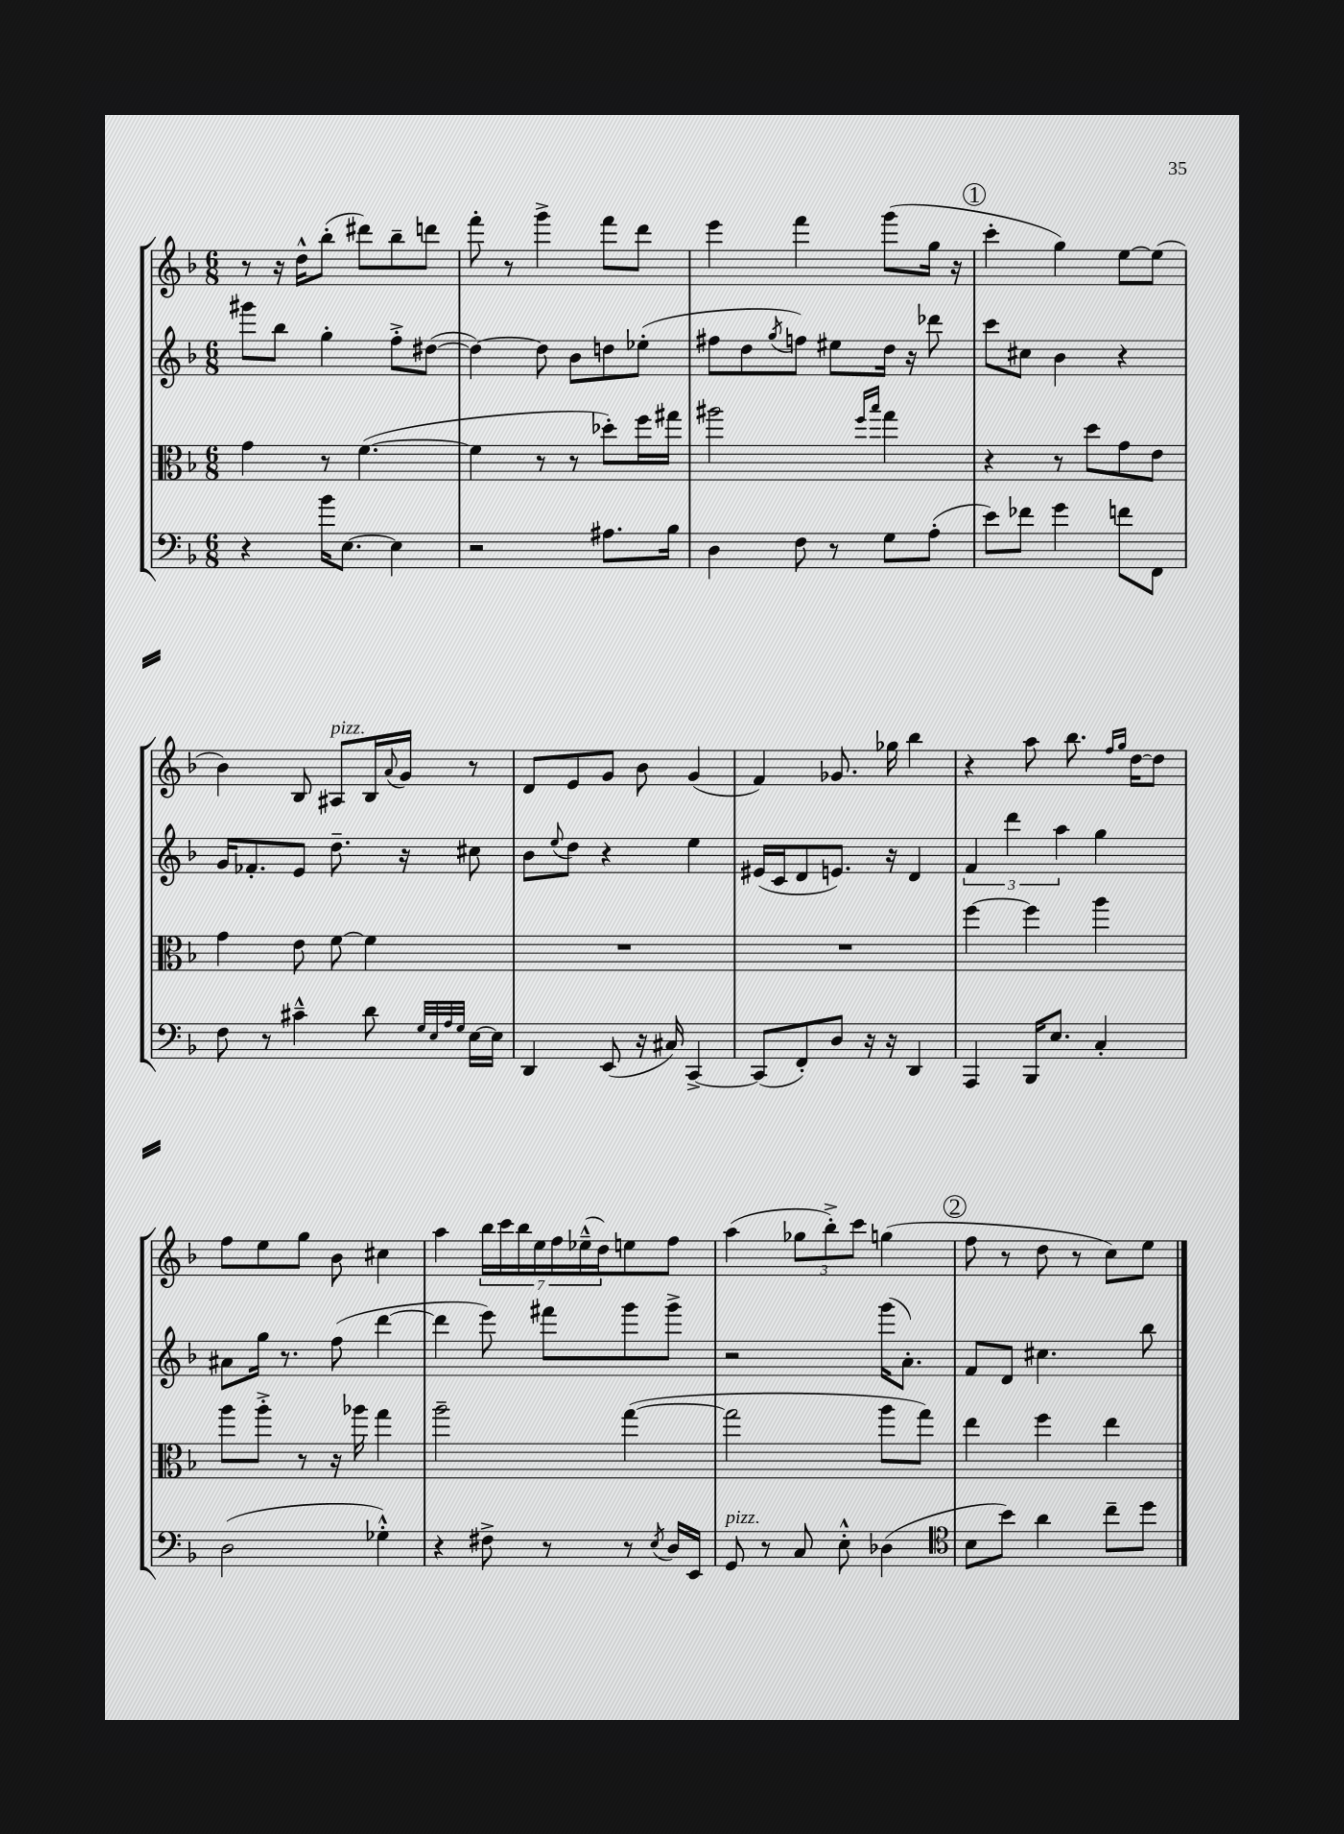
<<
\new StaffGroup <<
\new Staff = "s0" {
    \clef treble \key f \major \numericTimeSignature \time 6/8
    r8 r16 d''16-^ bes''8-.( dis'''8) bes''8-- d'''8 |
    f'''8-. r8 g'''4-> f'''8 d'''8 |
    e'''4 f'''4 g'''8( g''16 r16 |
    \mark \markup { \circle "1" } c'''4-. g''4) e''8~ e''8( |
    bes'4) bes8 ais8^\markup { \italic "pizz." } bes16 \appoggiatura { a'8 } g'16 r8 |
    d'8 e'8 g'8 bes'8 g'4( |
    f'4) ges'8. ges''16 bes''4 |
    r4 a''8 bes''8. \grace { f''16 g''16 } d''16~ d''8 |
    f''8 e''8 g''8 bes'8 cis''4 |
    a''4 \tuplet 7/4 { bes''16 c'''16 bes''16 e''16 f''16 ees''16---^( d''16) } e''8 f''8 |
    a''4( \tuplet 3/2 { ges''8 bes''8-.->) c'''8 } g''4( |
    \mark \markup { \circle "2" } f''8 r8 d''8 r8 c''8) e''8 \bar "|." |
}
\new Staff = "s1" {
    \clef treble \key f \major \numericTimeSignature \time 6/8
    gis'''8 bes''8 g''4-. f''8-.-> dis''8~( |
    dis''4~) dis''8 bes'8 d''8 ees''8-.( |
    fis''8 d''8 \acciaccatura { g''8 } f''8) eis''8 d''16 r16 des'''8 |
    \mark \markup { \circle "1" } c'''8 cis''8 bes'4 r4 |
    g'16 fes'8.-. e'8 d''8.-- r16 cis''8 |
    bes'8 \appoggiatura { e''8 } d''8 r4 e''4 |
    eis'16( c'16 d'8 e'8.) r16 d'4 |
    \tuplet 3/2 { f'4 d'''4 a''4 } g''4 |
    ais'8 g''16 r8. f''8( d'''4~ |
    d'''4 e'''8) fis'''8 g'''8 g'''8-> |
    r2 g'''16( a'8.-.) |
    \mark \markup { \circle "2" } f'8 d'8 cis''4. bes''8 \bar "|." |
}
\new Staff = "s2" {
    \clef alto \key f \major \numericTimeSignature \time 6/8
    g'4 r8 f'4.~( |
    f'4 r8 r8 des''8-.) f''16 gis''16 |
    ais''2 \grace { f''16 bes''16 } g''4 |
    \mark \markup { \circle "1" } r4 r8 d''8 g'8 e'8 |
    g'4 e'8 f'8~ f'4 |
    R2. |
    R2. |
    f''4~ f''4 a''4 |
    a''8 a''8-.-> r8 r16 aes''16 g''4 |
    a''2-- g''4~( |
    g''2 a''8 g''8) |
    \mark \markup { \circle "2" } e''4 f''4 e''4 \bar "|." |
}
\new Staff = "s3" {
    \clef bass \key f \major \numericTimeSignature \time 6/8
    r4 bes'16 e8.~ e4 |
    r2 ais8. bes16 |
    d4 f8 r8 g8 a8-.( |
    \mark \markup { \circle "1" } e'8) fes'8 g'4 f'8 f,8 |
    f8 r8 cis'4---^ d'8 \grace { g32 e32 a32 g32 } e16~ e16 |
    d,4 e,8( r16 cis16) c,4~-> |
    c,8( f,8-.) d8 r16 r16 d,4 |
    a,,4 bes,,16 e8. c4-. |
    d2( ges4-.-^) |
    r4 fis8-> r8 r8 \acciaccatura { e8 } d16 e,16 |
    g,8^\markup { \italic "pizz." } r8 c8 e8-.-^ des4( |
    \mark \markup { \circle "2" } \clef tenor bes8 bes'8) a'4 c''8-- d''8 \bar "|." |
}
>>
>>
\layout { \context { \Score \remove "Bar_number_engraver" } }
